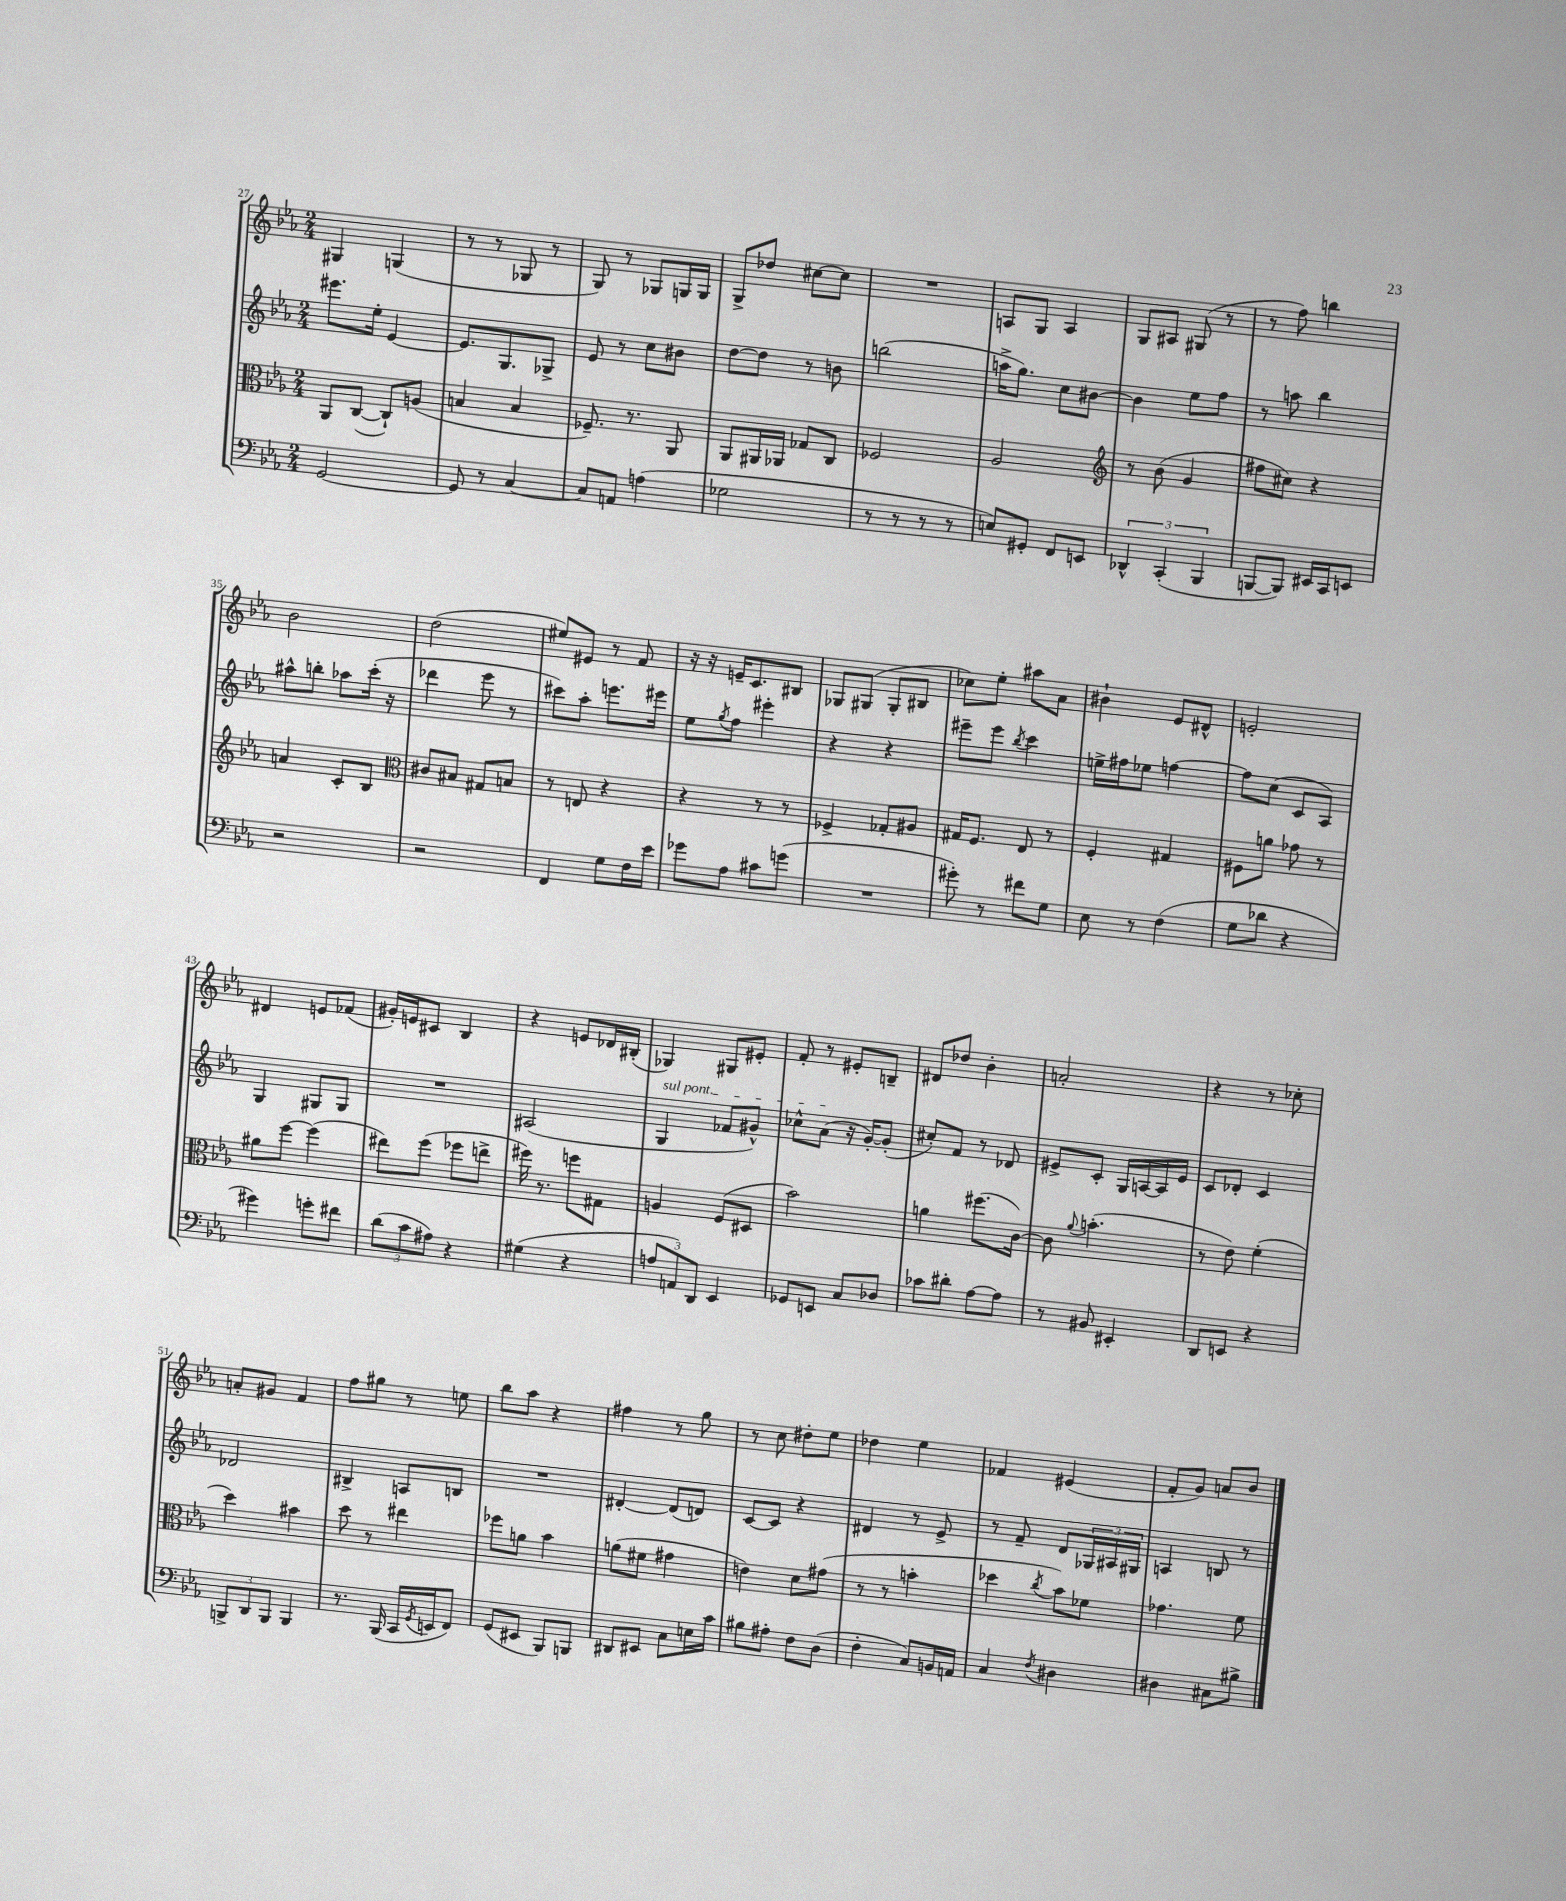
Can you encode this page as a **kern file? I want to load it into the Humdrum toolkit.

**kern	**kern	**kern	**kern
*staff4	*staff3	*staff2	*staff1
*clefF4	*clefC3	*clefG2	*clefG2
*k[b-e-a-]	*k[b-e-a-]	*k[b-e-a-]	*k[b-e-a-]
*M2/4	*M2/4	*M2/4	*M2/4
[2GG	8AA-	8.eee#	4G#
.	([8C	.	.
.	.	16ee-'	.
.	8C`])	[4e-	(4G
.	(8A	.	.
=	=	=	=
8GG]	4B	8.e-]	8r
8r	.	.	8r
.	.	8.G	.
[4C	4B	.	8G-
.	.	8G-^	8r
=	=	=	=
8C]	8.F-~)	8e-	8G)
8AA	.	8r	8r
.	8.r	.	.
(4A	.	8cc	8G-
.	8AA-	8b#	16G
.	.	.	16G
=	=	=	=
2G-	8AA-	[8dd	8G^
.	16AA#	8dd]	8dd-
.	16AA-	.	.
.	8G-	8r	[8cc#
.	8C	8b	8cc#]
=	=	=	=
8r	2F-	(2bb	2r
8r	.	.	.
8r	.	.	.
8r	.	.	.
=	=	=	=
8E)	2A-	16aa^	8A
.	.	8.gg)	.
8GG#'	.	.	8G
8FF	.	8cc	4A
8EE	.	[8b#	.
=	=	=	=
*	*clefG2	*	*
6DD-^^	8r	4b#]	8G
.	(8b-	.	8A#
(6CC'	.	.	.
.	4g	8ee-	(8G#
6BBB-	.	.	.
.	.	8ff	8r
=	=	=	=
[8BBB	8ff#	8r	8r
8BBB])	8cc#)	8aa	8ff)
16EE#	4r	4bb-	4bb
16CC	.	.	.
8EE	.	.	.
=	=	=	=
2r	4a	8aa#^^	2b-
.	.	8bb'	.
.	8c'	8aa-	.
.	8B-	(16ccc'	.
.	.	16r	.
=	=	=	=
*	*clefC3	*	*
2r	8c#	4ddd-	(2dd
.	8B#	.	.
.	8G#	8eee-	.
.	8B	8r	.
=	=	=	=
4FF	8r	8ccc#)	8ee#)
.	8E	8aa-'	8e#
8G	4r	8.eee	8r
16F	.	.	8f
16e-	.	16eee#	.
=	=	=	=
8g-	4r	8ee-	16r
.	.	.	16r
.	.	8qgg	.
8A-	.	8ff	16e~
.	.	.	8.c
8c#	8r	4eee#'	.
(8g	8r	.	8B#
=	=	=	=
2r	4F-^	4r	8G-
.	.	.	(8G#
.	8G-'	4r	8G#'
.	8A#	.	8B#
=	=	=	=
8g#')	16G#	8eee#~	8cc-)
.	8.F	.	.
8r	.	8eee#	8ee-'
.	.	8qbb-	.
8f#	8E-	4ccc	8aa#
8G	8r	.	8a-
=	=	=	=
8E-	4F'	16ee^	4b#`
.	.	16ff#	.
8r	.	8ee-	.
(4F	4G#	[4ff	8e-
.	.	.	8d#^^
=	=	=	=
8G	8F#	8ff]	2e'
8d-	8a	(8cc	.
4r	8g-	8c	.
.	8r	8A-)	.
=	=	=	=
4g#)	8a#	4G	4d#
.	[8ff	.	.
8g'	(4ff]	8G#	8e
8f#	.	8G#	(8f-
=	=	=	=
(12d	8ee#)	2r	16g#')
.	.	.	16e
12c	.	.	.
.	(8ff	.	8c#
12A#)	.	.	.
4r	8ff-	.	4B-
.	8ee^	.	.
=	=	=	=
(4G#	16ff#)	(2A#	4r
.	8.r	.	.
4r	8ff	.	8e
.	8G#	.	16d-
.	.	.	(16B#'
=	=	=	=
12A	4A	4G	4G-)
12AA)	.	.	.
12DD	.	.	.
4EE-	(8F	8f-	8G#
.	8D#	8g#^^)	8e#'
=	=	=	=
8GG-	2b-)	8cc-^^	8f'
8EE	.	(8a-	8r
8C	.	16r	8e#'
.	.	[16g')	.
8D-	.	(8g']	8B~
=	=	=	=
8c-	4a	8cc#')	8d#
8d#'	.	8f	8dd-
[8A-	(8.ff#	8r	4b-'
8A-]	.	8d-	.
.	[16c)	.	.
=	=	=	=
8r	8c]	8e#^	2a'
.	8qqa-	.	.
8BB#	(4.b'	8c'	.
4EE#'	.	16G	.
.	.	[16A	.
.	.	16A]	.
.	.	16e#	.
=	=	=	=
8DD	8r	8c	4r
8EE	8e-)	8d-'	.
4r	(4f'	4c	8r
.	.	.	8cc-'
=	=	=	=
12BBB^	4dd)	2d-	8a'
12DD	.	.	.
.	.	.	8g#
12BBB	.	.	.
4BBB	4b#	.	4f
=	=	=	=
8.r	8dd	4B#^	8ff
.	8r	.	8gg#
(16BBB-	.	.	.
16CC	4ee#	8A	8r
8qGG	.	.	.
16EE	.	.	.
8FF)	.	8B	8ee
=	=	=	=
(8GG	8ff-	2r	8bb-
8EE#	8a	.	8aa-
8BBB-)	4b-	.	4r
8BBB	.	.	.
=	=	=	=
8DD#	(8a	[4d#'	4ff#
8EE#	8f#	.	.
8C	4g#	(8d#]	8r
16E	.	8d)	8gg
16c	.	.	.
=	=	=	=
8B#	4e)	[8c	8r
8A#'	.	8c]	8cc
8F	8d	4r	8dd#'
(8D	(8g#	.	8ee-
=	=	=	=
4F'	8r	4d#	4dd-
.	8r	.	.
8C)	4b'	8r	4ee-
16BB	.	8e-^	.
16AA	.	.	.
=	=	=	=
4C	4dd-	8r	4f-
.	.	8f~	.
8qF	8qcc	.	.
4D#	8b-)	8d	(4e#
.	8f-	24G-	.
.	.	24A#	.
.	.	24G#	.
=	=	=	=
4D#	4.g-	4A	8f'
.	.	.	8g)
8C#	.	8B	8a
8B#^	8f	8r	8b-
==	==	==	==
*-	*-	*-	*-
